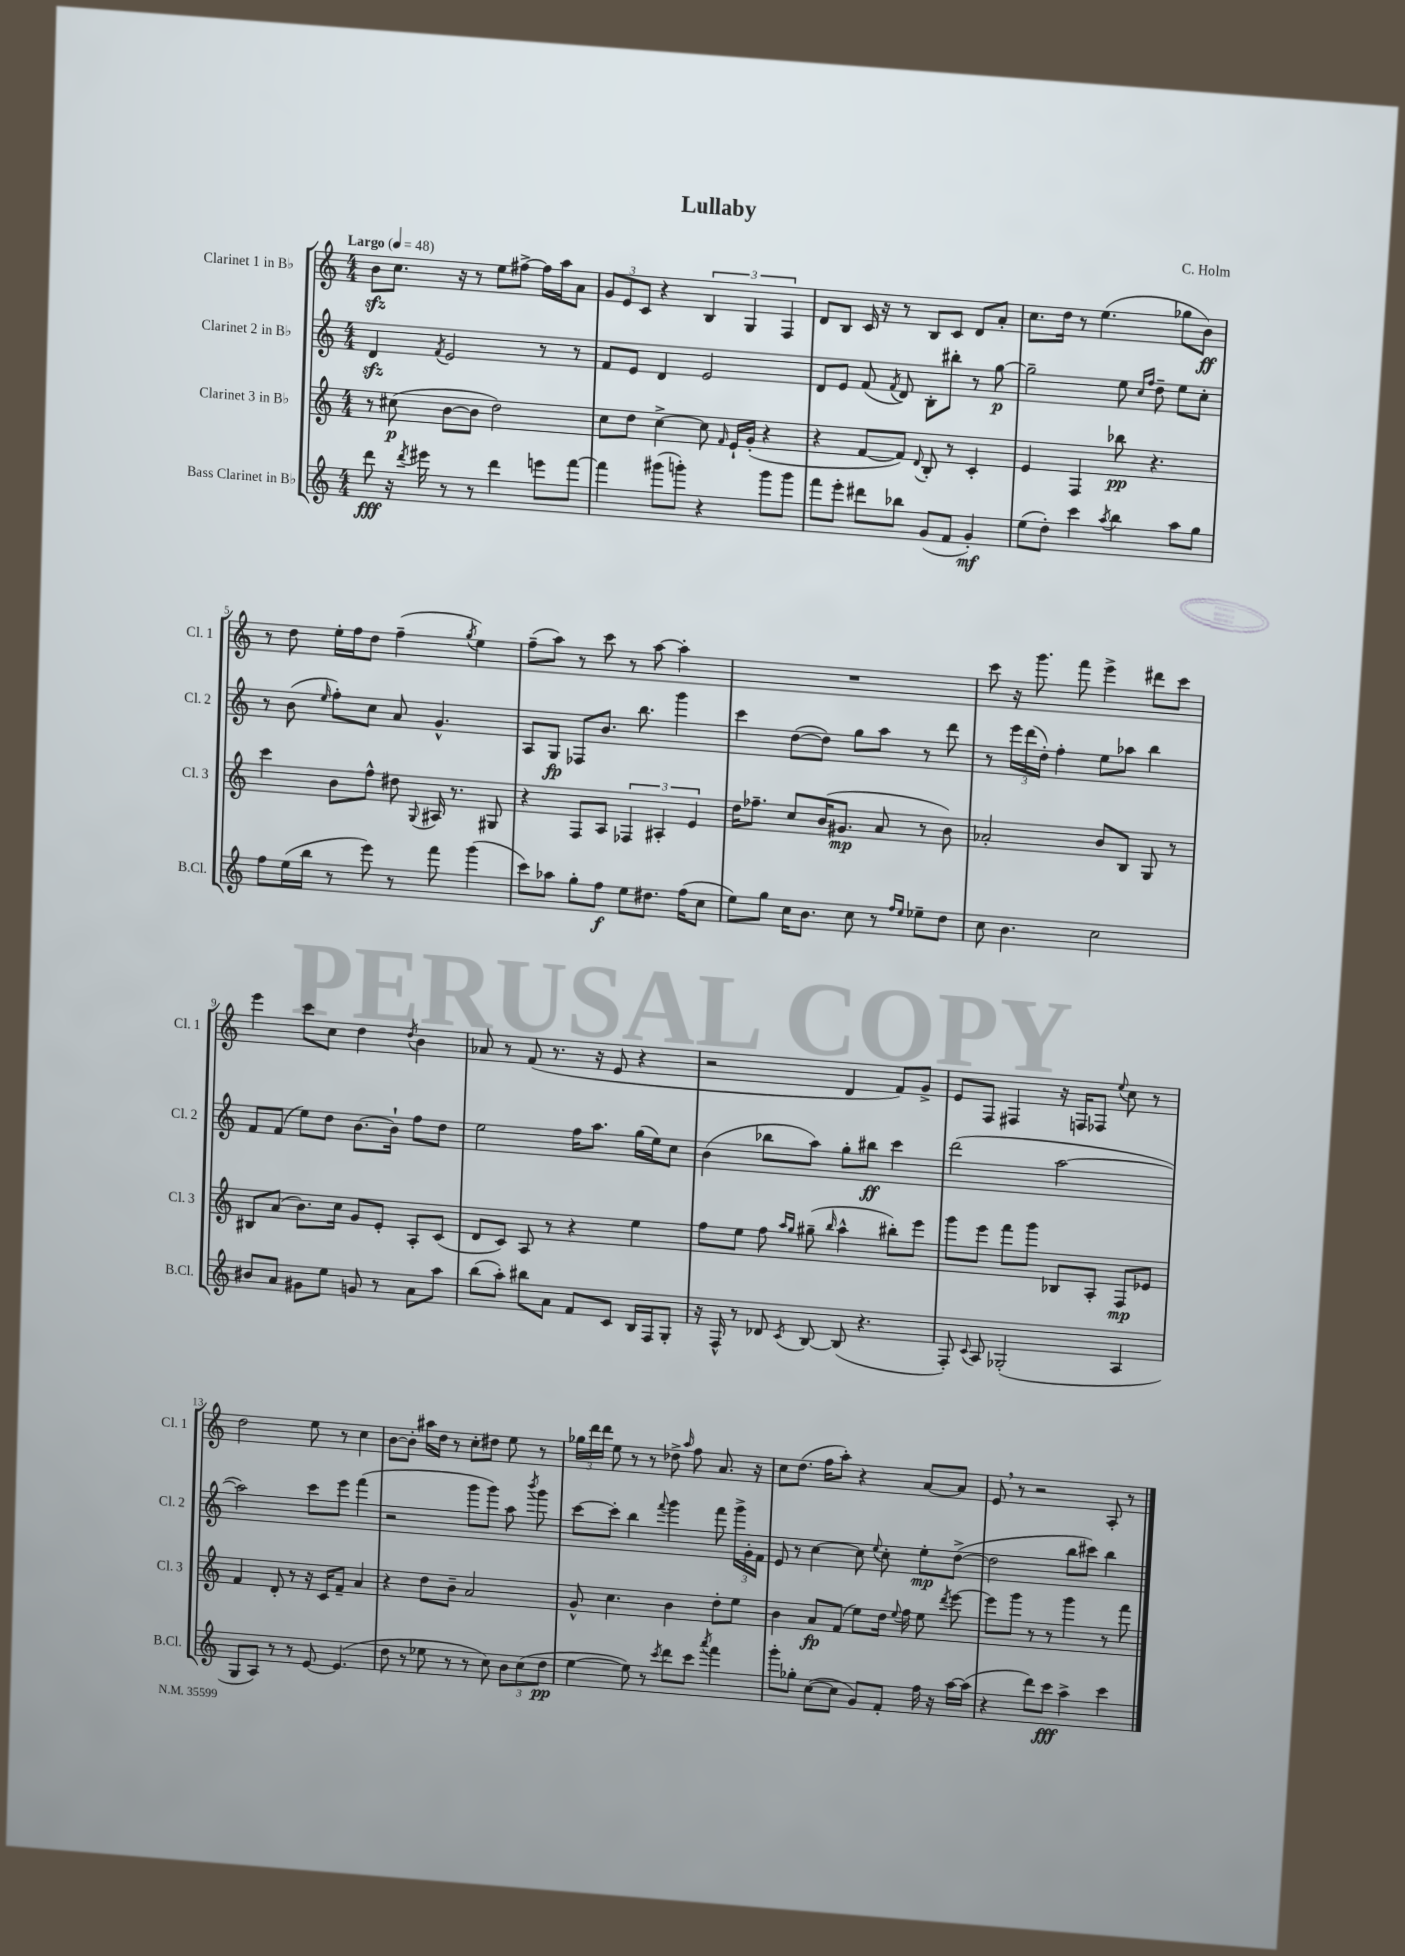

**kern	**kern	**kern	**kern
*staff4	*staff3	*staff2	*staff1
*clefG2	*clefG2	*clefG2	*clefG2
*k[]	*k[]	*k[]	*k[]
*M4/4	*M4/4	*M4/4	*M4/4
*MM48	*MM48	*MM48	*MM48
8ddd	8r	4d	8b
16r	(8cc#	.	8.cc
8qddd	.	.	.
16eee#	.	.	.
.	.	8qf	.
8r	[8b	2e	.
.	.	.	16r
8r	8b]	.	8r
4ddd	2dd)	.	8ee
.	.	.	[8ff#^
8eee	.	8r	16ff#]
.	.	.	16aa
[8fff	.	8r	8a
=	=	=	=
4fff]	8cc	8f	12g
.	.	.	12e
.	8dd	8e	.
.	.	.	12c
(8ggg#	[4cc^	4d	4r
8ggg')	.	.	.
4r	8cc]	2e	6B
.	16qqf	.	.
.	16e`	.	.
.	.	.	6G
.	(16g'	.	.
8ggg	4r	.	.
.	.	.	6F
8ggg	.	.	.
=	=	=	=
8fff	4r	8d	8d
8eee'	.	8e	8B
8ddd#	[8f	(8f	16c
.	.	.	16r
.	.	8qf	.
8bb-	8f])	8d)	8r
.	8qqd	.	.
(8g	8B'	8B'	8B
8f	8r	8bb#'	8c
4g')	4c'	8r	8d
.	.	[8gg	8a'
=	=	=	=
(8ee	4e	2gg~]	8.cc
8dd')	.	.	.
.	.	.	16dd
4ccc	4F	.	8r
.	.	.	(4.ee
8qaa	.	.	.
4bb	8bb-	8ee	.
.	.	16qqcc	.
.	.	16qqff	.
.	4.r	8dd~	.
8aa	.	8ee	8gg-
8gg	.	8cc'	8b)
=	=	=	=
8ff	4ccc	8r	8r
(16ee	.	(8b	8dd
16bb	.	.	.
.	.	16qqee	.
8r	8b	8ff')	16ee'
.	.	.	16ff
8eee)	8ff^^	8cc	8dd
8r	8dd#	8a	(4ff~
.	8qqG	.	.
8fff	16A#	4.g^^	.
.	8.r	.	.
.	.	.	8qgg
(4ggg	.	.	4ee)
.	8G#	.	.
=	=	=	=
8ccc)	4r	8A	(8ff~
8aa-	.	8G	8aa)
8gg'	8F	8F-	8r
8ff	8A	8.b	8ccc
8ee	6F-	.	8r
.	.	8.bb	.
8.dd#	.	.	[8aa
.	6A#'	.	.
.	.	4ggg	4aa']
(16ff	.	.	.
.	6e	.	.
8cc	.	.	.
=	=	=	=
8ee)	16dd	4ccc	1r
.	8.ff-~	.	.
8gg	.	.	.
16cc	8cc	([8dd	.
8.b	.	.	.
.	(16b	8dd])	.
.	8.g#	.	.
8cc	.	8gg	.
8r	8a	8aa	.
16qqff	.	.	.
16qqee	.	.	.
8ee-~	8r	8r	.
8dd	8b)	8ddd	.
=	=	=	=
8cc	2a-'	8r	8ccc
4.b	.	24eee	16r
.	.	(24ddd	.
.	.	.	8.ggg
.	.	24dd')	.
.	.	4ff'	.
.	.	.	8fff
2cc	8b	8ee	4eee^
.	8B	8aa-	.
.	8G	4bb	8ddd#
.	8r	.	8ccc
=	=	=	=
8b#	8B#	8f	4eee
8a	(8a	(8f	.
8g#	8.b)	8ee)	8ccc
8ee	.	8dd	8cc
.	16cc	.	.
8g	8g	[8.b	4dd
8r	8e'	.	.
.	.	16b`]	.
.	.	.	8qdd
8a	8A'	8ff	4b
8aa	(8c	8dd	.
=	=	=	=
(8bb	8d	2ee	8a-
8aa')	8c)	.	8r
8bb#	8A	.	(8f
8a	8r	.	8.r
8f	4r	16ff	.
.	.	8.aa	16r
8c	.	.	8e
16B	4ee	(16gg	4r
16F	.	16ee)	.
8G'	.	8cc	.
=	=	=	=
16r	8ff	(4b	2r
16F^^	.	.	.
8r	8ee	.	.
8d-	8ff	8bb-	.
.	16qqaa	.	.
8qc	16qqgg	.	.
[8B	(8gg#~	8aa)	.
.	16qqbb	.	.
(8B]	4aa^^	8gg'	4d
4.r	.	8bb#	.
.	8bb#')	4ccc	8f)
.	8eee	.	8g^
=	=	=	=
8F')	8ggg	(2ddd	8e
8qqc	.	.	.
8A	8eee	.	8F
(2G-'	8fff	.	4F#
.	8ggg	.	.
.	8B-	[2aa	16r
.	.	.	16F
.	8A'	.	8F-
.	.	.	8qqee
4A	8F	.	8cc
.	8e-	.	8r
=	=	=	=
8G	4f	2aa])	2dd
8A)	.	.	.
8r	8d'	.	.
8r	8r	.	.
[8e	16r	8ccc	8ee
.	16c	.	.
(4.e]	8f~	8eee	8r
.	4a	(4fff	4cc
=	=	=	=
8dd	4r	2r	[8b
8r	.	.	8b']
8ee-	8dd	.	16aa#
.	.	.	16dd
8r	8b~	.	8r
8r	2a	8ggg	8cc'
8cc)	.	8ggg)	8dd#
12b	.	8aa	8ee
(12cc	.	.	.
.	.	8qbbb	.
.	.	8ggg	8r
12dd	.	.	.
=	=	=	=
[4ee	8g^^	[8ccc	24gg-
.	.	.	24ddd
.	.	.	24ddd
.	4.cc	8ccc']	8ee
8ee])	.	4bb	8r
8r	.	.	8r
8qccc	.	8qqfff	.
8ddd	4b	4ggg	8dd-^
.	.	.	16qqaa
8ccc	.	.	8ff
8qaaa	.	.	.
4fff	8dd'	8fff	8.a
.	8ee	24ggg^	.
.	.	24g'	.
.	.	.	16r
.	.	24f	.
=	=	=	=
8ggg'	4b	8e	8cc
8gg-'	.	8r	(8.dd
([8cc	8a	[4cc	.
.	.	.	16ff
8cc]	(8f	.	8aa')
8g)	8ee)	8cc]	4r
.	.	8qqee	.
8f'	16dd	8cc'	.
.	8qqee	.	.
.	16ff	.	.
16ff	8ee	8ee'	[8a
16r	.	.	.
.	8qddd	.	.
[16aa	[8eee	([8dd^	8a]
(16aa]	.	.	.
=	=	=	=
4r	8eee]	2dd]	8e
.	8ggg	.	8r
8ddd)	8r	.	2r
8ccc	8r	.	.
4aa^	4ggg	8bb	.
.	.	8ccc#)	.
4ccc	8r	4bb	8A'
.	8fff	.	8r
==	==	==	==
*-	*-	*-	*-
